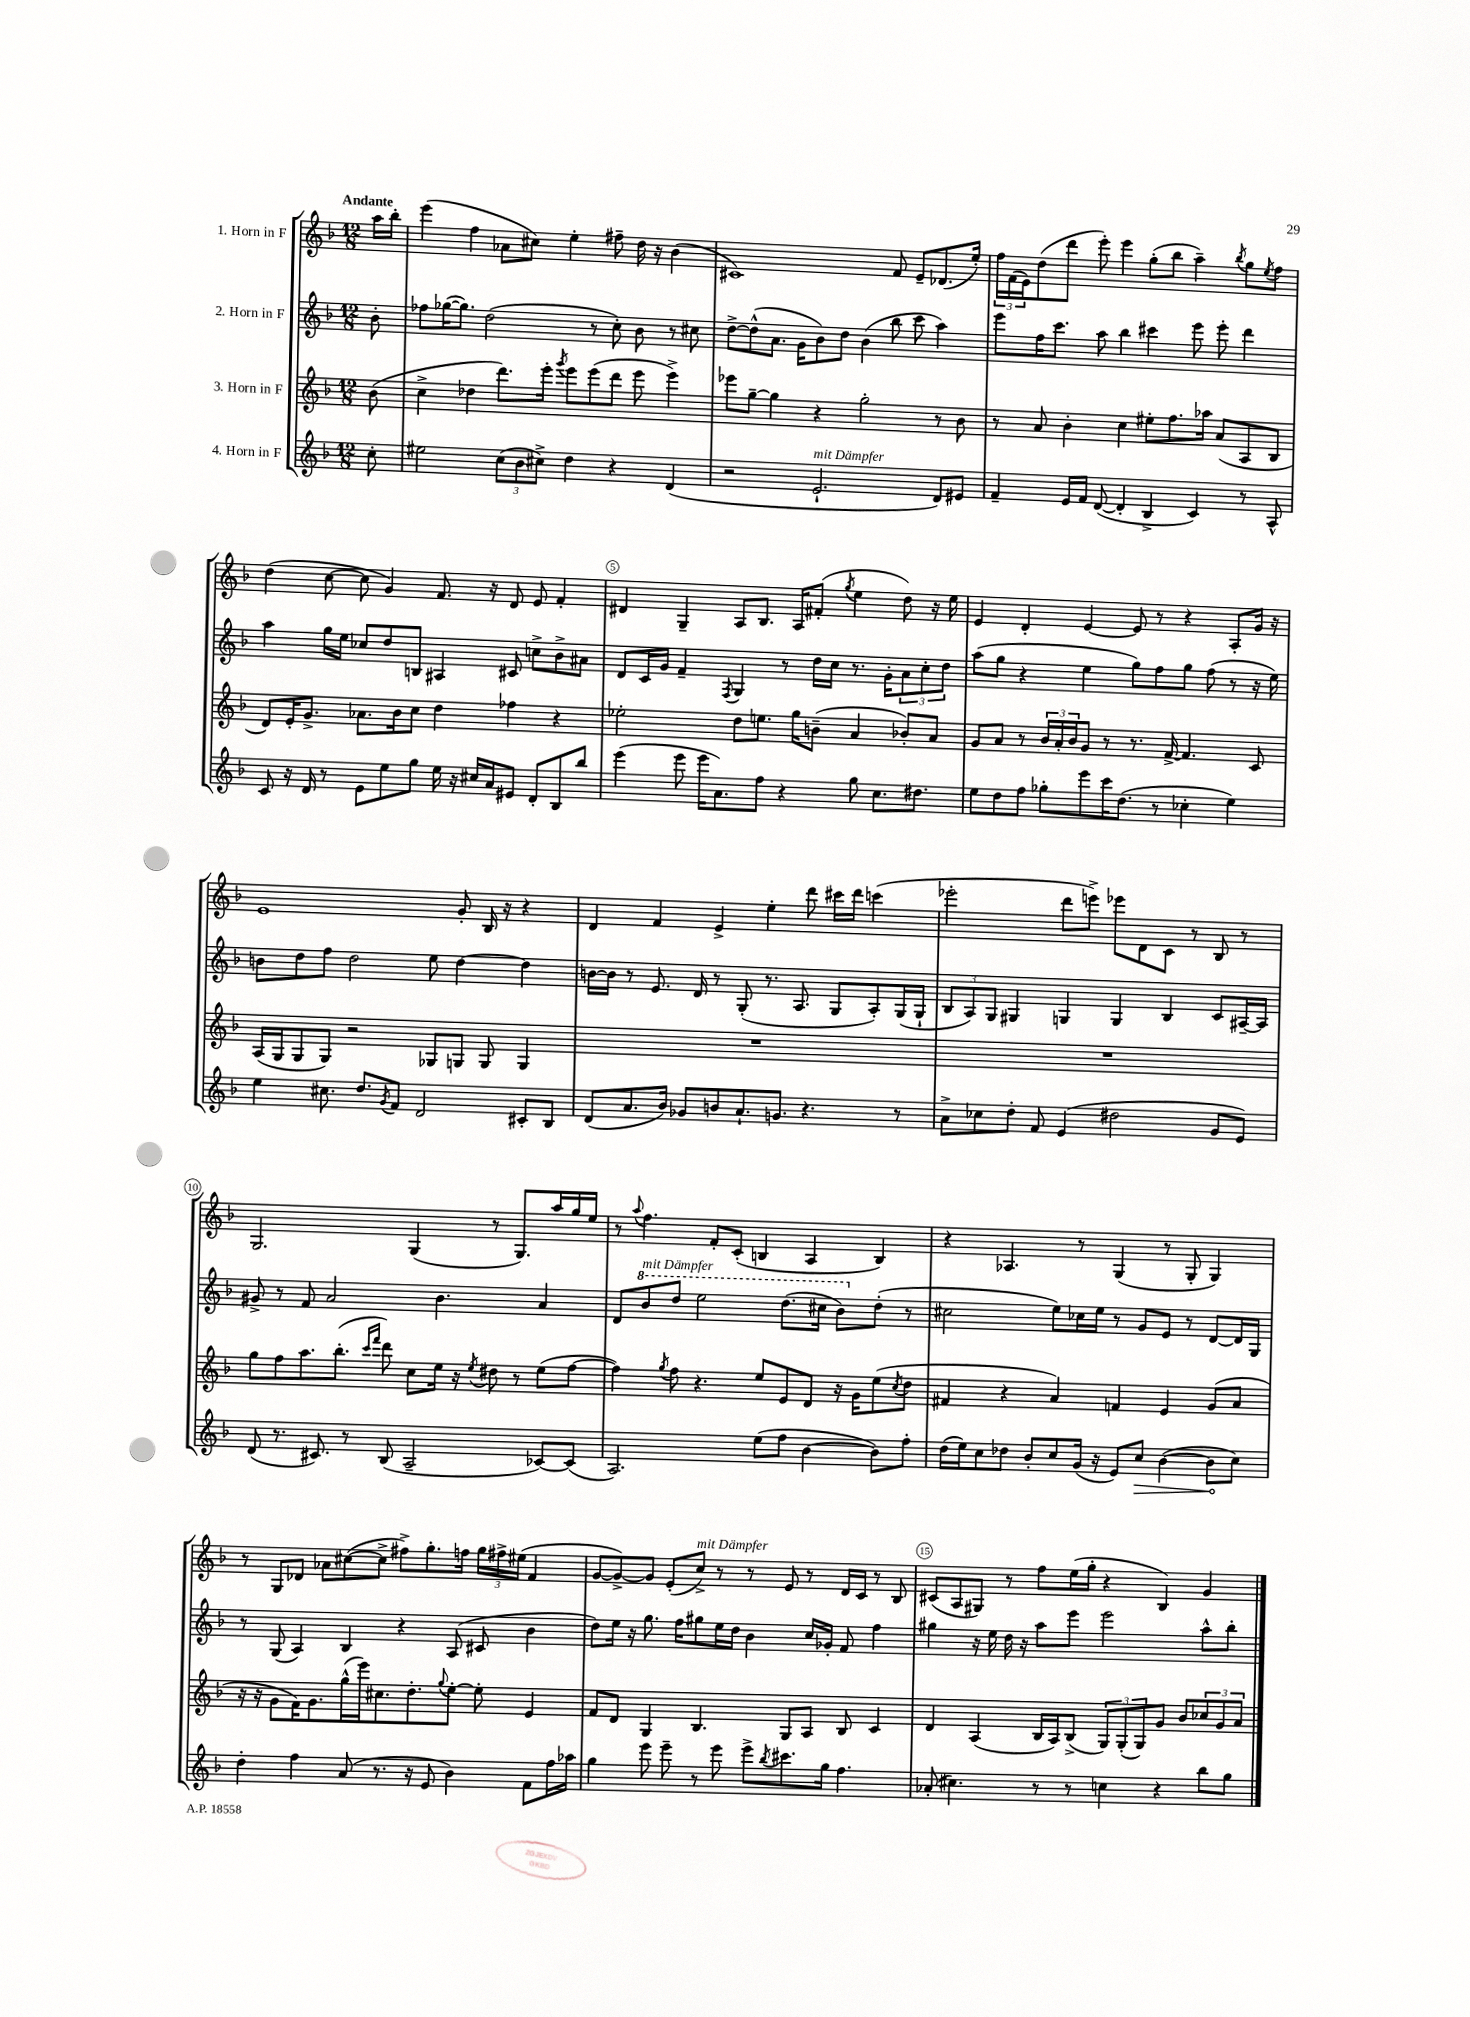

**kern	**kern	**kern	**kern
*staff4	*staff3	*staff2	*staff1
*clefG2	*clefG2	*clefG2	*clefG2
*k[b-]	*k[b-]	*k[b-]	*k[b-]
*M12/8	*M12/8	*M12/8	*M12/8
8cc'\	(8b-\	8b-'\	16aa\LL
.	.	.	16bb-'\JJ
=	=	=	=
2ee#\	4cc^\	8ff-\L	(4eee\
.	.	([16gg-\K	.
.	.	8.gg-\]J)	.
.	4dd-\	.	4ff\
.	.	(2dd\	.
(12cc\L	8.ddd\L)	.	8a-\L
12b-\	.	.	.
.	.	.	8cc#\J)
12cc#^\J)	.	.	.
.	16eee'\Jk	.	.
.	8qggg/	.	.
4dd\	8eee\L	.	4ee'\
.	(8eee\	8r	.
4r	8ddd\J	8cc'\)	8ff#~\
.	8eee\	8b-\	16dd\
.	.	.	16r
(4d/	4eee^\)	8r	(4b-\
.	.	8cc#\	.
=	=	=	=
2r	8eee-\L	[8dd^\L	1c#)
.	[8gg~\J	(8dd^^\]	.
.	4gg\]	8.a\J	.
.	.	16g\LK	.
2.e`/	4r	8b-\)	.
.	.	8dd\J	.
.	2gg'\	(4b-\	.
.	.	8bb-\	8f/
.	.	8ccc\	8e~/L
8d/L)	8r	4aa\)	(8.d-/
8e#/J	8b-\	.	.
.	.	.	16ee'/Jk)
=	=	=	=
4f~/	8r	8eee\L	24ff\LL
.	.	.	(24f\
.	.	.	24e\J)
.	8a/	16ff\K	(8dd\
.	.	8.ccc\J	.
16e/LL	4b-'\	.	8ddd\J
16f/JJ	.	.	.
([8d/	.	8aa\	8eee'\)
4d'/]	4cc\	4bb-\	4eee\
4B-^/	8ee#'\L	4ccc#\	(8gg'\L
.	8.ff\	.	8bb-\J
4c/)	.	8eee\	4aa~\)
.	16aa-\Jk	.	.
.	(8a/L	8eee'\	.
.	.	.	8qbb-/
8r	8A/	4ddd\	8gg\L
.	.	.	8qee/
8A^^/	8B-/J	.	8ff\J
=	=	=	=
8c/	8d/L)	4aa\	(4dd\
16r	16e'/K	.	.
16d/	8.g^/J	.	.
8r	.	16gg\LL	[8cc\
.	.	16ee\JJ	.
8e\L	8.a-\L	8cc-/L	8cc\]
8ee\	.	8dd/	4g/)
.	16b-\k	.	.
8gg\J	8cc\J	8B/J	.
16ee\	4dd\	4A#/	8.f/
16r	.	.	.
16cc#/LL	.	.	.
16a/J	.	.	16r
8e#/J	4ff-\	8c#/	8d/
8d'/L	.	8cc^\L	8e/
8B-/	4r	8b-^\	4f'/
8bb-/J	.	8a#\J	.
=	=	=	=
(4eee\	2ee-'\	8d/L	4d#/
.	.	16c/L	.
.	.	16g/JJ	.
8eee\	.	4f~/	4G~/
16eee\LK	.	.	.
8.a\)	.	.	.
.	.	8qF/	.
.	8dd\L	4G/	8A/L
8ff\J	8.ee\J	.	8.B-/J
4r	.	8r	.
.	16gg\LK	.	16A/LK
.	(8b~\J	16dd\LL	(8f#'/J
.	.	16cc\JJ	.
.	.	.	8qgg/
8gg\	4a/	8.r	4ee\
8.cc\L	.	.	.
.	.	16g'\LK	.
.	8b-'/L)	12a\	8dd\)
8.dd#\J	.	.	.
.	.	12cc'\	.
.	8a/J	.	16r
.	.	12dd\J	.
.	.	.	16ee\
=	=	=	=
8ee\L	8g/L	(8aa\L	4e/
8dd\	8a/J	8gg\J	.
8ff\J	8r	4r	4d'/
8gg-'\L	24b-/LL	.	.
.	24a'/	.	.
.	24b-/J	.	.
8eee\	8g/J	4ee\	[4e/
16ccc\K	8r	.	.
(8.dd\J	.	.	.
.	8.r	8gg\L)	8e/]
8r	.	8ff\	8r
.	[16f^/	.	.
4cc-'\	4.f/]	8gg\J	4r
.	.	(8ff\	.
4ee\)	.	8r	8A'/L
.	8c/	16r	16g/Jk
.	.	16ee\)	16r
=	=	=	=
4ee\	(16A/LL	8b\L	1e
.	16G/J	.	.
.	8G/	8dd\	.
8.cc#\	8G/J)	8ff\J	.
.	2r	2dd\	.
8.dd/L	.	.	.
8qg/	.	.	.
8f/J	.	.	.
2d/	.	.	.
.	8G-/L	8ee\	.
.	8G/J	[4dd\	8g'/
.	8G/	.	16B-/
.	.	.	16r
8c#'/L	4G/	4dd\]	4r
8B-/J	.	.	.
=	=	=	=
(8d/L	1.r	[16b\LL	4d/
.	.	16b\]JJ	.
8.a/	.	8r	.
.	.	8.e/	4f/
16b-/Jk)	.	.	.
8g-/L	.	.	.
.	.	16d/	.
8b/	.	8r	4e^/
8.a`/	.	(8G'/	.
.	.	8.r	4ee'\
8.g/J	.	.	.
.	.	8.A/	.
4.r	.	.	8ddd\
.	.	8G/L	16ccc#\LL
.	.	.	16ddd\JJ
.	.	8A'/)	(4ccc\
8r	.	(16G/L	.
.	.	16G`/JJ	.
=	=	=	=
8a^\L	1.r	12B-/L	2eee-'\
.	.	12A/)	.
8cc-\	.	.	.
.	.	12G/J	.
8dd'\J	.	4G#/	.
8f/	.	.	.
(4e/	.	4G/	8ddd\L
.	.	.	8eee^\J)
2dd#\	.	4G/	8eee-\L
.	.	.	8d\
.	.	4B-/	8c\J
.	.	.	8r
8g/L	.	8c/L	8B-/
8e/J)	.	[16A#~/L	8r
.	.	16A#/]JJ	.
=	=	=	=
(8d/	8gg\L	8g#^/	2.G/
8.r	8ff\	8r	.
.	8.aa\	8f/	.
8.c#/)	.	.	.
.	.	2a/	.
.	(8.bb-'\J	.	.
8r	.	.	.
.	16qqccc/LL	.	.
.	16qqfff/JJ	.	.
(8B-/	8ddd\)	.	.
2A~/	8cc\L	.	(4G/
.	16ee\Jk	4.b-\	.
.	16r	.	.
.	8qee/	.	.
.	8dd#\	.	8r
.	8r	.	8.G/L)
[8c-/L)	(8ee\L	4a/	.
.	.	.	16aa/L
(8c-/]J	[8ff\J	.	16gg/
.	.	.	16ee/JJ
=	=	=	=
2.A/)	4ff\])	8d/L	8r
.	.	.	8qqaa/
.	.	8bb-/	4.ff\
.	8qgg/	.	.
.	8ff\	8ddd/J	.
.	4.r	2eee\	.
.	.	.	8f'/L
.	.	.	(8c'/J
(8ee\L	8ee/L	.	4B/
8ff\J	8e/	(8.ddd\L	.
[4b-\	8d/J	.	4A/
.	.	16ccc#\Jk	.
.	16r	8bb-\L)	.
.	16g\LK	.	.
8b-\]L)	(8ee\	(8dd'\J	4B/)
.	8qcc/	.	.
8ff'\J	8dd\J	8r	.
=	=	=	=
(16dd\LL	4f#/	2cc#\	4r
16ee\J)	.	.	.
8cc\	.	.	.
8dd-\J	4r	.	4.A-/
8b-'/L	.	.	.
8cc/	4a/)	8ee\L)	.
(16g/Jk	.	16cc-\L	8r
16r	.	16ee\JJ	.
8e/L)	4f/	8r	(4G/
8cc/J	.	8g/L	.
([4b-\	4e/	8e/J	8r
.	.	8r	8G'/
8b-\]L	(8g/L	[8d/L	4G/)
8cc\J)	8a/J	16d/]L	.
.	.	16G/JJ	.
=	=	=	=
4dd'\	16r	8r	8r
.	16r	.	.
.	8g\L	(8G/	8G/L
4ff\	16f\K)	4A/)	8d-/J
.	8.g\	.	.
.	.	.	8a-\L
(8a/	(16gg^^\L	4B-/	([8cc#\
.	16eee\J)	.	.
8.r	8.cc#\	.	8cc#^\]J
.	.	4r	8ff#^\L)
16r	8.dd'\	.	.
8e/	.	.	8.gg'\
.	8qqgg/	.	.
4b-\)	[8ee'\J	(8A/	.
.	.	.	16ff\Jk
.	8ee'\]	8c#/	24gg\LL
.	.	.	24ff#^\
.	.	.	(24ee#\JJ
8f\L	4e/	4b-\	4f/
16ff\L	.	.	.
16aa-\JJ	.	.	.
=	=	=	=
4gg\	8f/L	8dd\L)	[8g/L
.	8d/J	16ee\Jk	8g^/_)
.	.	16r	.
8eee\	4G/	8.gg\	8g/]J
8eee~\	.	.	(8e'/L
.	.	16ff\LK	.
8r	4.B-/	8gg#\	8cc^/J)
8eee\	.	16ee\L	8r
.	.	16dd\JJ	.
8eee^\L	.	4b-\	8r
8qbb-/	.	.	.
8.ccc#\	8G/L	.	8e/
.	8A/J	16cc/LL	8r
16gg\Jk	.	16g-'/JJ	.
4.ff\	8B-/	8f/	16d/LL
.	.	.	16c/JJ
.	4c/	4ff\	8r
.	.	.	8B-/
=	=	=	=
(8a-'/	4d/	4gg#\	(8c#/L
4.cc#\)	.	.	8A/
.	(4A/	16r	8G#/J)
.	.	16ee\	.
.	.	16dd\	8r
.	.	16r	.
8r	16B-/LL	8aa\L	8ff\L
.	16A/J)	.	.
8r	(8B-^/J	8eee\J	(16ee\L
.	.	.	16gg'\JJ
4cc\	12G/L)	2eee\	4r
.	(12G'/	.	.
.	12G/)	.	.
4r	8g/J	.	4B-/)
.	8b-/L	.	.
8bb-\L	12cc-/	8aa^^\L	4g/
.	12g/	.	.
8gg\J	.	8bb-'\J	.
.	12a/J	.	.
==	==	==	==
*-	*-	*-	*-
